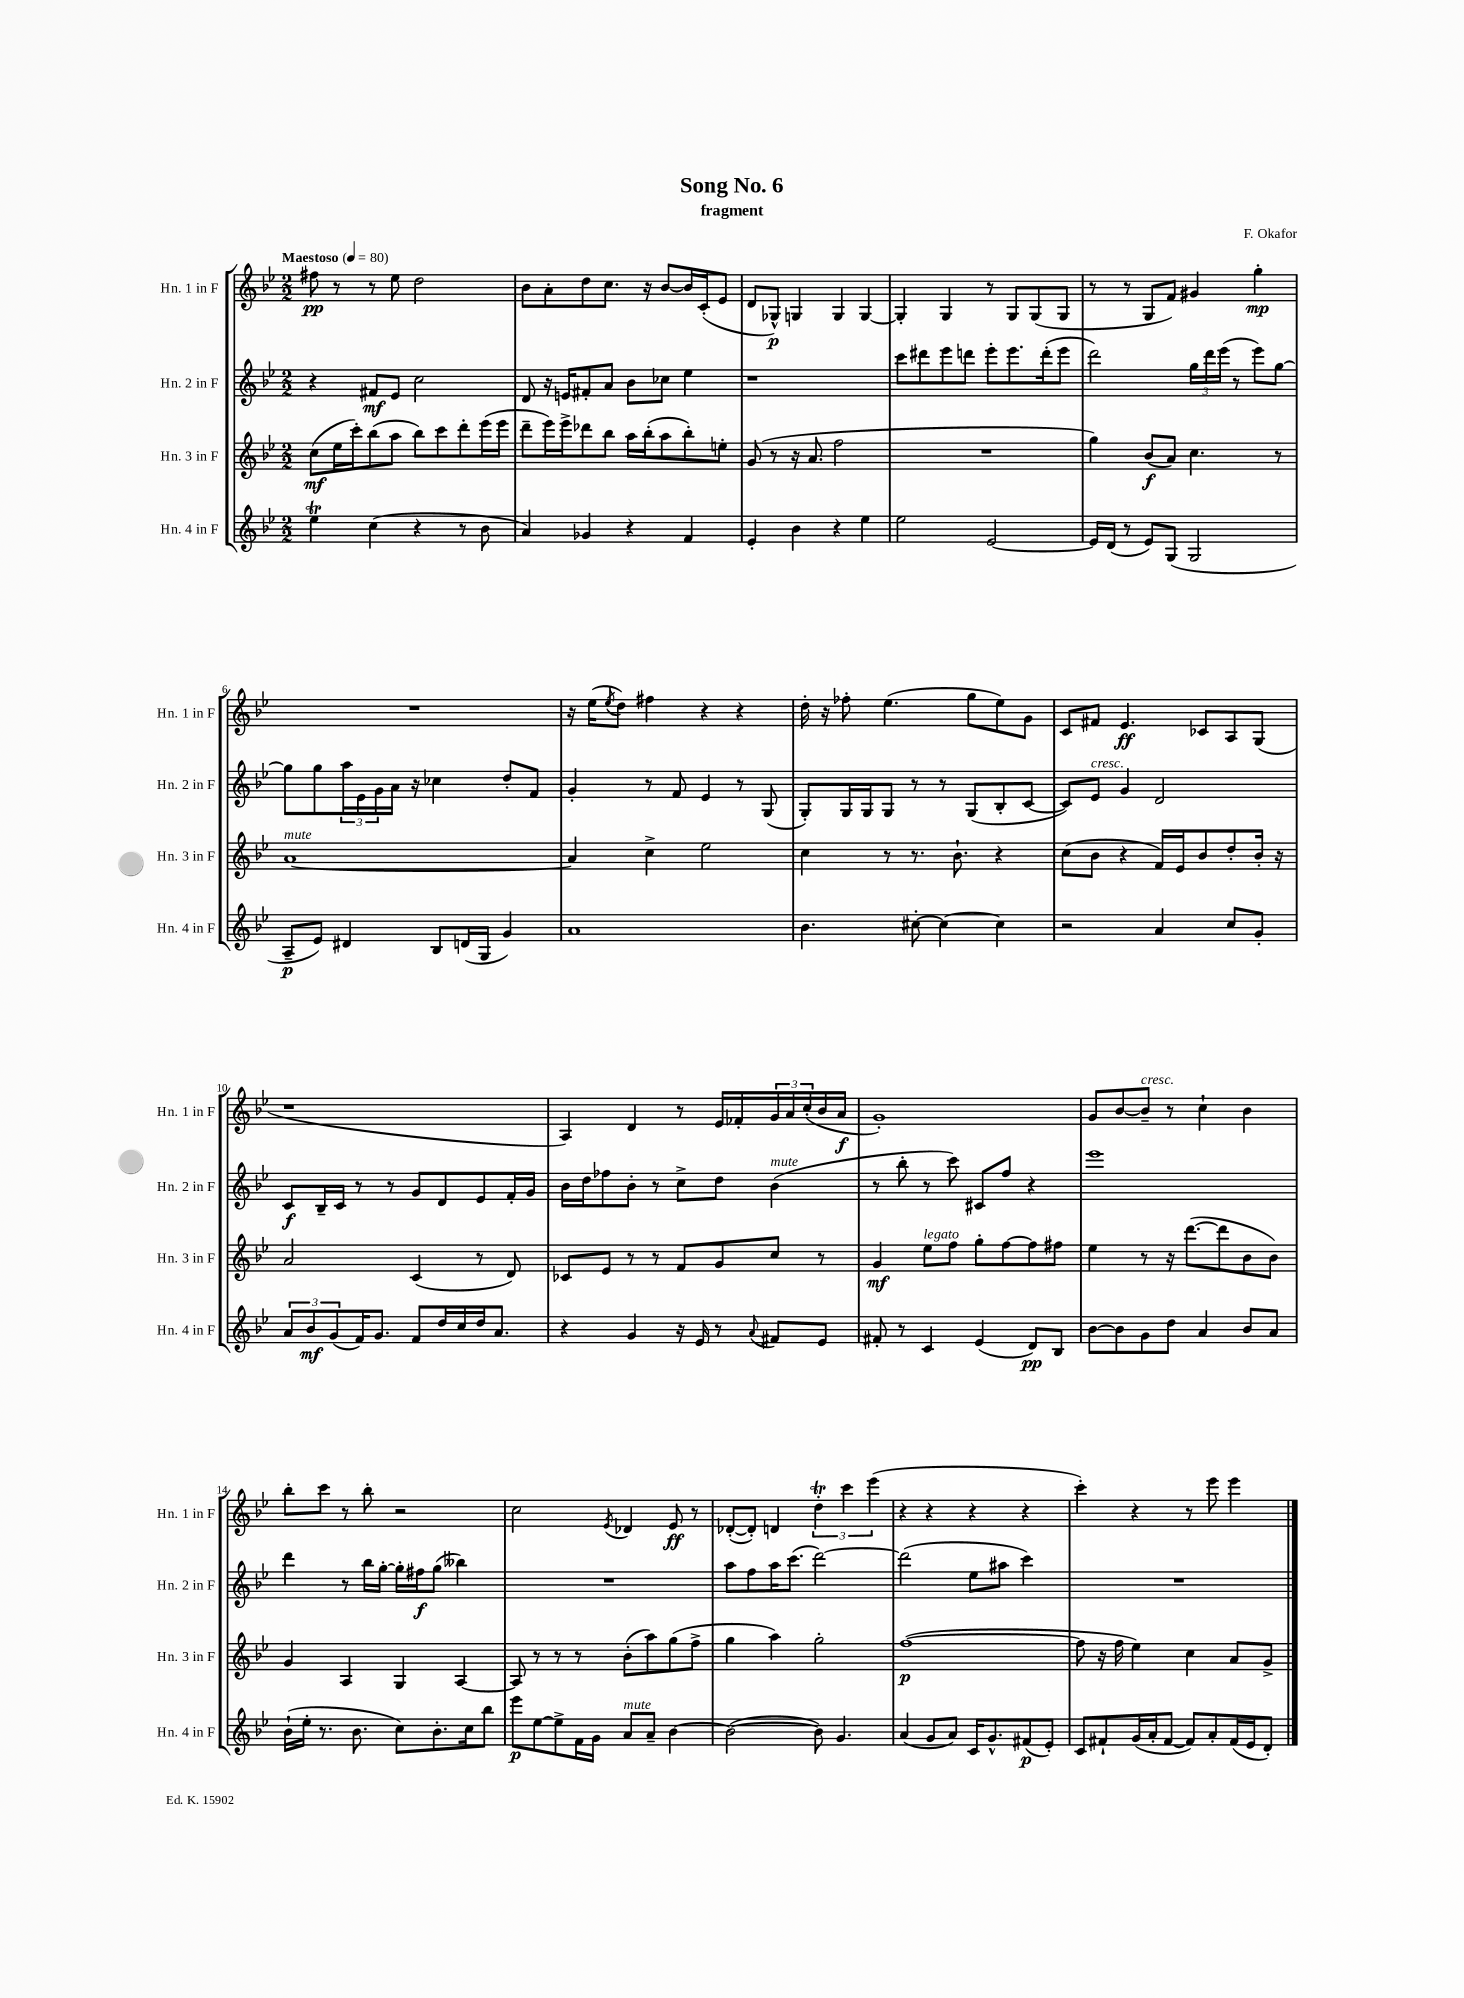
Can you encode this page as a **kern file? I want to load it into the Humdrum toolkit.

**kern	**dynam	**kern	**dynam	**kern	**dynam	**kern	**dynam
*part4	*part4	*part3	*part3	*part2	*part2	*part1	*part1
*staff4	*staff4	*staff3	*staff3	*staff2	*staff2	*staff1	*staff1
*I"Hn. 4 in F	*	*I"Hn. 3 in F	*	*I"Hn. 2 in F	*	*I"Hn. 1 in F	*
*I'Hn. 4 in F	*	*I'Hn. 3 in F	*	*I'Hn. 2 in F	*	*I'Hn. 1 in F	*
*clefG2	*	*clefG2	*	*clefG2	*	*clefG2	*
*k[b-e-]	*	*k[b-e-]	*	*k[b-e-]	*	*k[b-e-]	*
*M2/2	*	*M2/2	*	*M2/2	*	*M2/2	*
*MM80	*	*MM80	*	*MM80	*	*MM80	*
=1	=1	=1	=1	=1	=1	=1	=1
!	!	!	!	!	!	!LO:TX:a:B:t=Maestoso	!
4ee-T\	.	(8cc\L	mf	4r	.	8ff#X\	pp
.	.	16ee-\L	.	.	.	8r	.
.	.	16ccc'\J)	.	.	.	.	.
(4cc\	.	(8bb-\	.	8f#X/L	mf	8r	.
.	.	8aa\J	.	8e-/J	.	8ee-\	.
4r	.	8bb-\L)	.	2cc\	.	2dd\	.
.	.	8ccc\	.	.	.	.	.
8r	.	8ddd'\	.	.	.	.	.
8b-\	.	(16eee-\L	.	.	.	.	.
.	.	16eee-\JJ	.	.	.	.	.
=2	=2	=2	=2	=2	=2	=2	=2
4a/)	.	8ddd~\L	.	8d/	.	8b-\L	.
.	.	16eee-\L)	.	16r	.	8a'\	.
.	.	16eee-^\J	.	16en/KL	.	.	.
4g-X/	.	8ddd-X\	.	8f#X'/	.	8dd\	.
.	.	8bb-\J	.	8a/J	.	8.cc\J	.
4r	.	16aa\LL	.	8b-\L	.	.	.
.	.	(16bb-'\J	.	.	.	16r	.
.	.	8aa\	.	8cc-X\J	.	[8b-/L	.
4f/	.	8bb-'\)	.	4ee-\	.	16b-/L]	.
.	.	.	.	.	.	(16c'/J	.
.	.	8een'\J	.	.	.	8e-/J	.
=3	=3	=3	=3	=3	=3	=3	=3
4e-'/	.	(8g/	.	1r	.	8d/L	.
.	.	8r	.	.	.	8G-X^^/J)	p
4b-\	.	16r	.	.	.	4Gn/	.
.	.	8.a/	.	.	.	.	.
4r	.	2ff\	.	.	.	4G/	.
4ee-\	.	.	.	.	.	[4G/	.
=4	=4	=4	=4	=4	=4	=4	=4
2ee-\	.	1r	.	8ccc\L	.	4G'/]	.
.	.	.	.	8ddd#X\	.	.	.
.	.	.	.	8eee-\	.	4G/	.
.	.	.	.	8dddn\J	.	.	.
[2e-/	.	.	.	8eee-'\L	.	8r	.
.	.	.	.	8.eee-\	.	8G/L	.
.	.	.	.	.	.	(8G/	.
.	.	.	.	(16ddd'\k	.	.	.
.	.	.	.	8eee-\J	.	8G/J	.
=5	=5	=5	=5	=5	=5	=5	=5
16e-/LL]	.	4gg\)	.	2ddd\)	.	8r	.
(16d/JJ	.	.	.	.	.	.	.
8r	.	.	.	.	.	8r	.
8e-/L)	.	(8b-/L	f	.	.	8G/L	.
(8G/J	.	8a/J)	.	.	.	8f/J)	.
2G/	.	4.cc\	.	24gg\LL	.	4g#X/	.
.	.	.	.	24ddd\	.	.	.
.	.	.	.	(24eee-\JJ	.	.	.
.	.	.	.	8r	.	.	.
.	.	.	.	8eee-\L)	.	4gg'\	mp
.	.	8r	.	[8gg\J	.	.	.
!!LO:LB:g=z
=6	=6	=6	=6	=6	=6	=6	=6
!	!	!LO:TX:a:i:t=mute	!	!	!	!	!
8A~/L	p	[1a	.	8gg\L]	.	1r	.
8e-/J)	.	.	.	8gg\	.	.	.
4d#X/	.	.	.	24aa\L	.	.	.
.	.	.	.	24e-\	.	.	.
.	.	.	.	24g\	.	.	.
.	.	.	.	16a\JJ	.	.	.
.	.	.	.	16r	.	.	.
8B-/L	.	.	.	4cc-X\	.	.	.
(16dn/L	.	.	.	.	.	.	.
16G/JJ	.	.	.	.	.	.	.
4g/)	.	.	.	8dd'/L	.	.	.
.	.	.	.	8f/J	.	.	.
=7	=7	=7	=7	=7	=7	=7	=7
1a	.	4a/]	.	4g'/	.	16r	.
.	.	.	.	.	.	(16ee-\KL	.
.	.	.	.	.	.	8qee-/	.
.	.	.	.	.	.	8dd\J)	.
.	.	4cc^\	.	8r	.	4ff#X\	.
.	.	.	.	8f/	.	.	.
.	.	2ee-\	.	4e-/	.	4r	.
.	.	.	.	8r	.	4r	.
.	.	.	.	(8G/	.	.	.
=8	=8	=8	=8	=8	=8	=8	=8
4.b-\	.	4cc\	.	8G'/L)	.	16dd'\	.
.	.	.	.	.	.	16r	.
.	.	.	.	16G/L	.	8ff-X'\	.
.	.	.	.	16G/J	.	.	.
.	.	8r	.	8G/J	.	(4.ee-\	.
[8cc#X'\	.	8.r	.	8r	.	.	.
4cc#\_	.	.	.	8r	.	.	.
.	.	8.b-`\	.	.	.	.	.
.	.	.	.	(8G/L	.	8gg\L	.
4cc#\]	.	4r	.	8B-'/	.	8ee-\)	.
.	.	.	.	[8c/J	.	8g\J	.
=9	=9	=9	=9	=9	=9	=9	=9
2r	.	(8cc\L	.	8c/L])	.	8c/L	.
!	!	!	!	!LO:TX:a:i:t=cresc.	!	!	!
.	.	8b-\J	.	8e-/J	.	8f#X/J	.
.	.	4r	.	4g/	.	4.e-/	ff
4a/	.	16f/LL)	.	2d/	.	.	.
.	.	16e-/J	.	.	.	.	.
.	.	8b-/	.	.	.	8c-X/L	.
8cc/L	.	8dd'/	.	.	.	8A/	.
8g'/J	.	16b-'/Jk	.	.	.	(8G/J	.
.	.	16r	.	.	.	.	.
!!LO:LB:g=z
=10	=10	=10	=10	=10	=10	=10	=10
12a/L	.	2a/	.	8c/L	f	1r	.
12b-/	mf	.	.	.	.	.	.
.	.	.	.	16B-~/L	.	.	.
(12g/	.	.	.	.	.	.	.
.	.	.	.	16c/JJ	.	.	.
16f/K)	.	.	.	8r	.	.	.
8.g/J	.	.	.	.	.	.	.
.	.	.	.	8r	.	.	.
8f/L	.	(4c/	.	8g/L	.	.	.
16dd/L	.	.	.	8d/	.	.	.
16cc/	.	.	.	.	.	.	.
16dd/J	.	8r	.	8e-/	.	.	.
8.a/J	.	.	.	.	.	.	.
.	.	8d/)	.	16f'/L	.	.	.
.	.	.	.	16g/JJ	.	.	.
=11	=11	=11	=11	=11	=11	=11	=11
4r	.	8c-X/L	.	16b-\LL	.	4A/)	.
.	.	.	.	16dd\J	.	.	.
.	.	8e-/J	.	8ff-X\	.	.	.
4g/	.	8r	.	8b-'\J	.	4d/	.
.	.	8r	.	8r	.	.	.
16r	.	8f/L	.	8cc^\L	.	8r	.
16e-/	.	.	.	.	.	.	.
8r	.	8g/	.	8dd\J	.	16e-/LL	.
.	.	.	.	.	.	16f-X'/	.
8qqa/	.	.	.	.	.	.	.
!	!	!	!	!LO:TX:a:i:t=mute	!	!	!
8f#X/L	.	8cc/J	.	(4b-\	.	24g/	.
.	.	.	.	.	.	24a/	.
.	.	.	.	.	.	(24cc'/	.
8e-/J	.	8r	.	.	.	16b-/	.
.	.	.	.	.	.	16a/JJ	f
=12	=12	=12	=12	=12	=12	=12	=12
8f#X'/	.	4g/	mf	8r	.	1g')	.
8r	.	.	.	8bb-'\	.	.	.
!	!	!LO:TX:a:i:t=legato	!	!	!	!	!
4c/	.	8ee-\L	.	8r	.	.	.
.	.	8ff\J	.	8ccc\)	.	.	.
(4e-/	.	8gg'\L	.	8c#X/L	.	.	.
.	.	[8ff\	.	8ff/J	.	.	.
8d/L)	pp	8ff\]	.	4r	.	.	.
8B-/J	.	8ff#X\J	.	.	.	.	.
=13	=13	=13	=13	=13	=13	=13	=13
[8b-\L	.	4ee-\	.	1eee-	.	8g/L	.
8b-\]	.	.	.	.	.	[8b-/	.
!	!	!	!	!	!	!LO:TX:a:i:t=cresc.	!
8g\	.	8r	.	.	.	8b-~/J]	.
8dd\J	.	16r	.	.	.	8r	.
.	.	([8.ddd\L	.	.	.	.	.
4a/	.	.	.	.	.	4cc`\	.
.	.	8ddd\]	.	.	.	.	.
8b-/L	.	8b-\	.	.	.	4b-\	.
8a/J	.	8b-\J)	.	.	.	.	.
!!LO:LB:g=z
=14	=14	=14	=14	=14	=14	=14	=14
(16b-`\LL	.	4g/	.	4ddd\	.	8bb-'\L	.
16ee-'\JJ	.	.	.	.	.	.	.
8.r	.	.	.	.	.	8ccc\J	.
.	.	4A/	.	8r	.	8r	.
8.b-\	.	.	.	.	.	.	.
.	.	.	.	16bb-\LL	.	8bb-'\	.
.	.	.	.	[16gg'\JJ	.	.	.
8cc\L)	.	4G/	.	16gg'\LL]	.	2r	.
.	.	.	.	16ff#X\J	f	.	.
8.b-'\	.	.	.	(8gg\J	.	.	.
.	.	[4A/	.	4bb--X\)	.	.	.
16cc\k	.	.	.	.	.	.	.
8bb-\J	.	.	.	.	.	.	.
=15	=15	=15	=15	=15	=15	=15	=15
8eee-\L	p	8A/]	.	1r	.	2cc\	.
[8ee-\	.	8r	.	.	.	.	.
8ee-^\]	.	8r	.	.	.	.	.
16f\L	.	8r	.	.	.	.	.
16g\JJ	.	.	.	.	.	.	.
.	.	.	.	.	.	8qe-/	.
!LO:TX:a:i:t=mute	!	!	!	!	!	!	!
8a/L	.	(8b-'\L	.	.	.	4d-X/	.
8a~/J	.	8aa\)	.	.	.	.	.
[4b-\	.	(8gg\	.	.	.	8e-/	ff
.	.	8ff^\J	.	.	.	8r	.
=16	=16	=16	=16	=16	=16	=16	=16
(2b-\_	.	4gg\	.	8aa\L	.	([8d-X'/L	.
.	.	.	.	8ff\	.	8d-'/J])	.
.	.	4aa\)	.	16aa\K	.	4dn/	.
.	.	.	.	(8.ccc\J	.	.	.
8b-\])	.	2gg'\	.	[2ddd\)	.	6ddt'\	.
4.g/	.	.	.	.	.	.	.
.	.	.	.	.	.	6ccc\	.
.	.	.	.	.	.	(6eee-\	.
=17	=17	=17	=17	=17	=17	=17	=17
(4a/	.	([1ff	p	(2ddd\]	.	4r	.
8g/L	.	.	.	.	.	4r	.
8a/J)	.	.	.	.	.	.	.
16c/KL	.	.	.	8ee-\L	.	4r	.
8.g^^/	.	.	.	.	.	.	.
.	.	.	.	8aa#X\J	.	.	.
(8f#X/	p	.	.	4ccc\)	.	4r	.
8e-'/J)	.	.	.	.	.	.	.
=18	=18	=18	=18	=18	=18	=18	=18
8c/L	.	8ff\]	.	1r	.	4ccc'\)	.
8f#X`/	.	16r	.	.	.	.	.
.	.	16ff\	.	.	.	.	.
(16g/L	.	4ee-\)	.	.	.	4r	.
16a'/J	.	.	.	.	.	.	.
[8f#/J	.	.	.	.	.	.	.
8f#/L])	.	4cc\	.	.	.	8r	.
8a'/	.	.	.	.	.	8eee-\	.
(16f#/L	.	8a/L	.	.	.	4eee-\	.
16e-/J	.	.	.	.	.	.	.
8d'/J)	.	8g^/J	.	.	.	.	.
==	==	==	==	==	==	==	==
*-	*-	*-	*-	*-	*-	*-	*-
